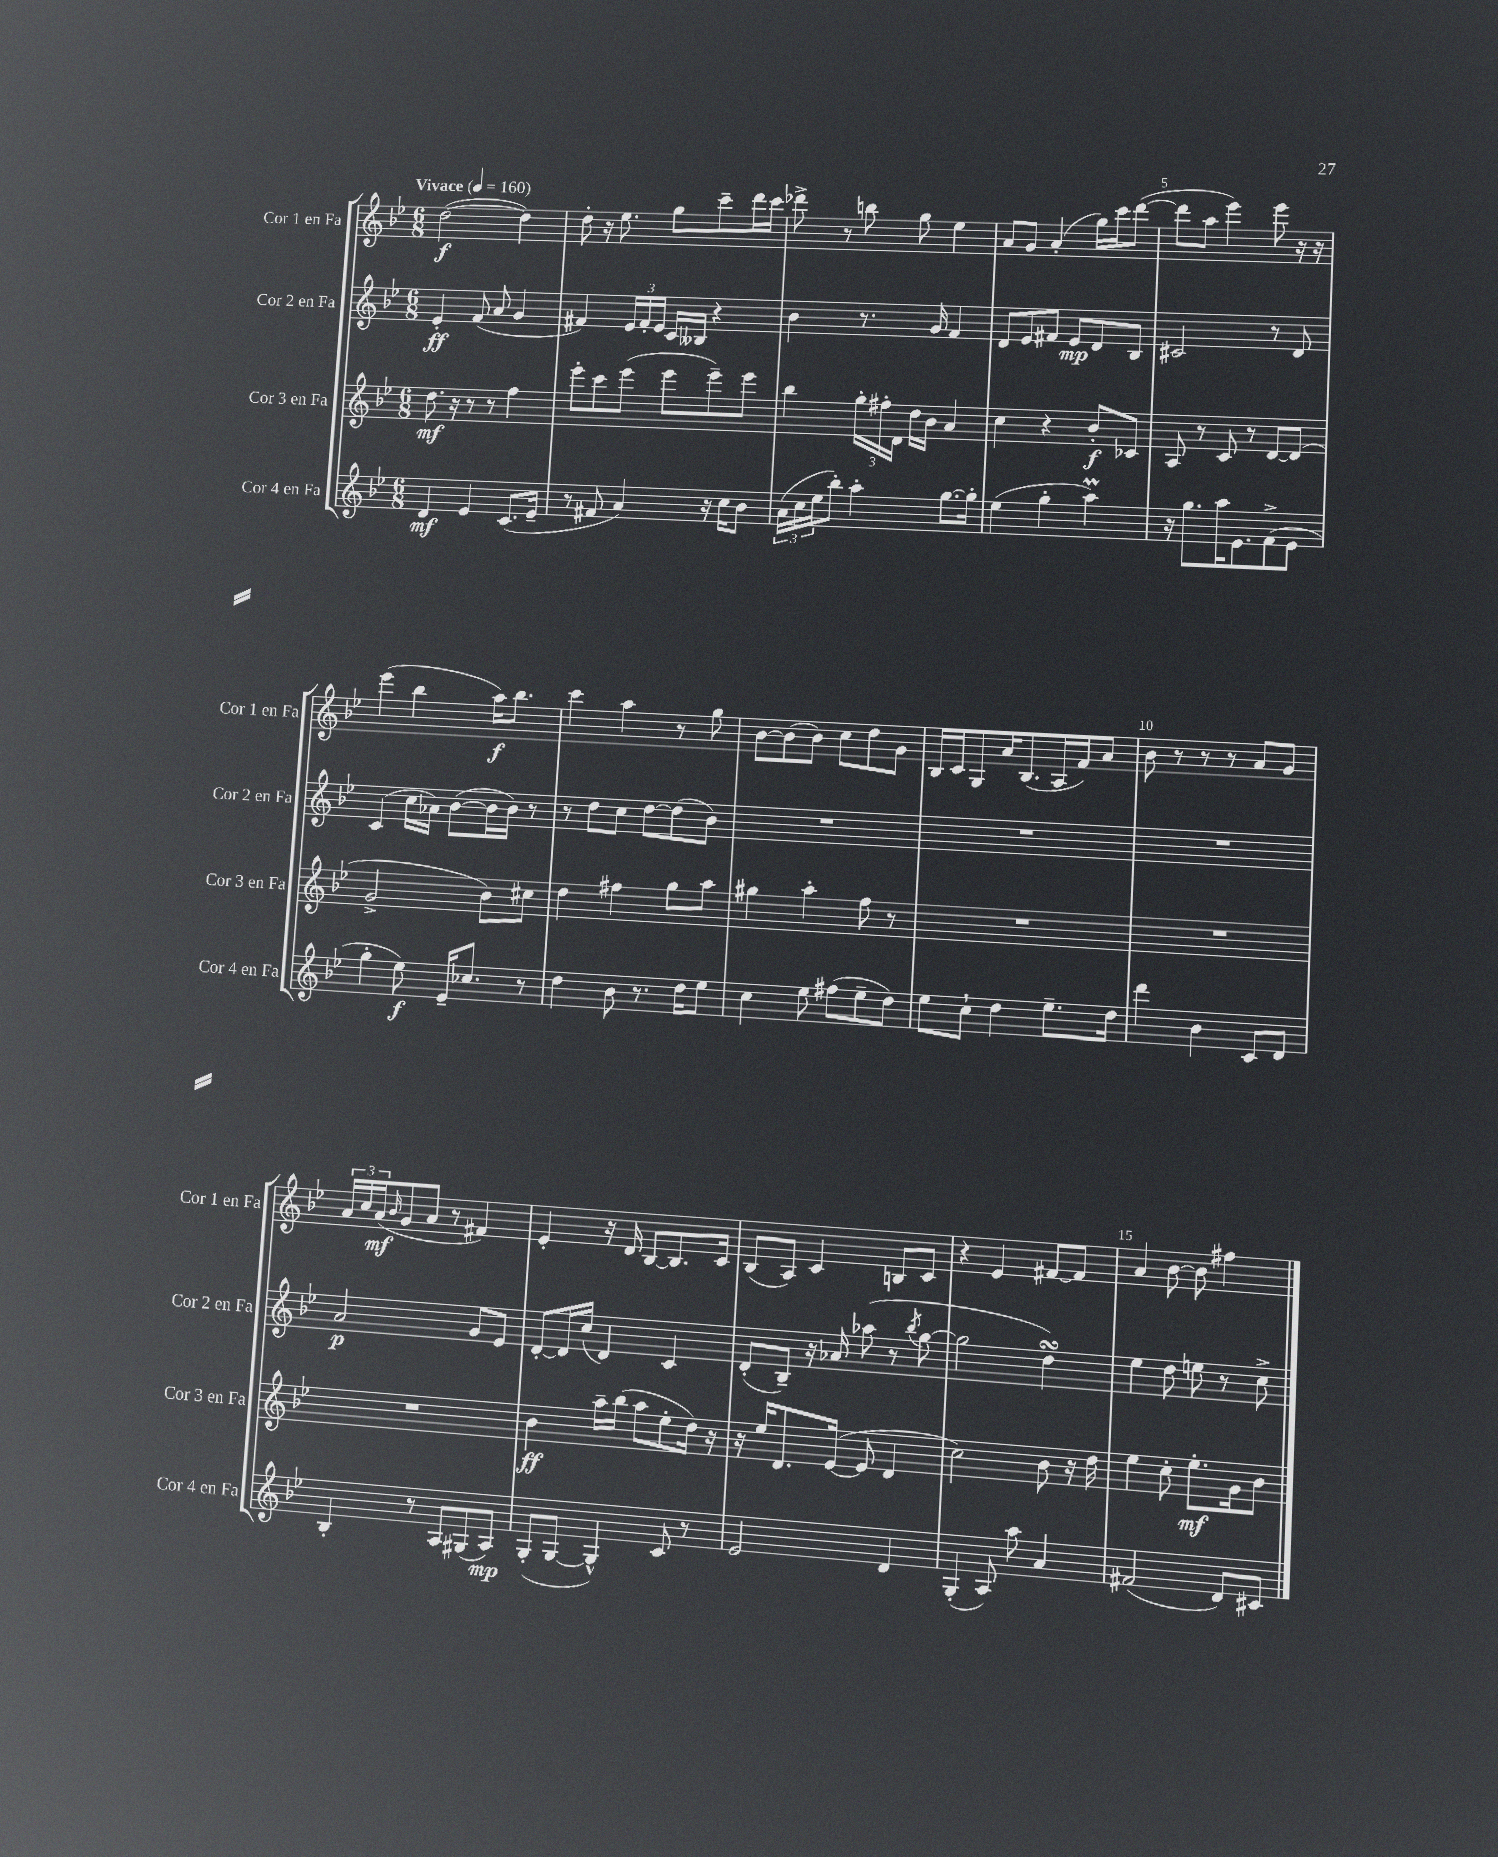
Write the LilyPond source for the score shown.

<<
\new StaffGroup <<
\new Staff = "s0" \with { instrumentName = "Cor 1 en Fa" shortInstrumentName = "Cor 1 en Fa" } {
    \clef treble \key bes \major \numericTimeSignature \time 6/8 \tempo "Vivace" 4 = 160
    d''2~\f( d''4) |
    d''8-. r16 ees''8. g''8 c'''8-- d'''16 c'''16 |
    des'''8-> r8 b''8 g''8 ees''4 |
    a'8 g'8 a'4-.( g''16) c'''16 d'''8~( |
    d'''8 a''8 ees'''4) ees'''8 r16 r16 |
    ees'''4( bes''4 a''16\f) bes''8. |
    c'''4 a''4 r8 g''8 |
    bes'8~ bes'8( bes'8) c''8 d''8 g'8 |
    bes16 c'16 g8 a'16 bes8.( a16 f'16) a'8 |
    bes'8 r8 r8 r8 a'8 g'8 |
    \tuplet 3/2 { a'16 c''16 a'16\mf( } \grace { bes'16 } g'8 a'8 r8 fis'4) |
    ees'4-. r16 d'16 bes8~ bes8. c'16 |
    bes8( a8) c'4 b8 c'8 |
    r4 ees'4 fis'8~ fis'8 |
    a'4 bes'8~ bes'8 fis''4 \bar "|." |
}
\new Staff = "s1" \with { instrumentName = "Cor 2 en Fa" shortInstrumentName = "Cor 2 en Fa" } {
    \clef treble \key bes \major \numericTimeSignature \time 6/8
    ees'4-.\ff f'8( a'8 g'4 |
    fis'4) \tuplet 3/2 { ees'16 fis'16-. ees'16 } c'16 beses16 r4 |
    bes'4 r8. g'16 f'4 |
    d'8 ees'8 fis'8 ees'8\mp d'8 bes8 |
    cis'2 r8 d'8 |
    c'4( c''16 aes'16) bes'8~( bes'16 bes'16) r8 |
    r8 d''8 c''8 d''8~ d''8( bes'8) |
    R2. |
    R2. |
    R2. |
    a'2\p g'8 ees'8 |
    d'8~-. d'16 c''16( d'4) c'4 |
    d'8-.( bes8--) r16 aes'16 aes''8( r8 \acciaccatura { bes''8 } g''8~ |
    g''2 d''4\turn) |
    ees''4 d''8 e''8 r8 c''8-> \bar "|." |
}
\new Staff = "s2" \with { instrumentName = "Cor 3 en Fa" shortInstrumentName = "Cor 3 en Fa" } {
    \clef treble \key bes \major \numericTimeSignature \time 6/8
    d''8.\mf r16 r8 r8 f''4 |
    ees'''8-. c'''8 ees'''8( ees'''8 ees'''8--) ees'''8 |
    bes''4 \tuplet 3/2 { g''16-. fis''16-. d'16 } d''16 bes'16 a'4 |
    c''4 r4 bes'8-.\f ces'8 |
    a8 r8 c'8 r8 d'8~ d'8( |
    g'2-> bes'8) cis''8 |
    d''4 fis''4 g''8 a''8 |
    gis''4 a''4-. f''8 r8 |
    R2. |
    R2. |
    R2. |
    bes'4\ff a''16-- bes''16( a''8 ees''8-. d''16) r16 |
    r16 ees''16 d'8. ees'16~( ees'8 d'4 |
    c''2) bes'8 r16 d''16 |
    ees''4 c''8-. ees''8.-.\mf g'16 bes'8 \bar "|." |
}
\new Staff = "s3" \with { instrumentName = "Cor 4 en Fa" shortInstrumentName = "Cor 4 en Fa" } {
    \clef treble \key bes \major \numericTimeSignature \time 6/8
    d'4\mf ees'4 c'8.( ees'16-- |
    r8 fis'8 a'4) r16 c''16 bes'8 |
    \tuplet 3/2 { a'16( c''16 ees''16 } bes''8-.) a''4-. g''8.~ g''16-. |
    ees''4( g''4-. a''4\prall) |
    r16 g''8. a''16 ees'8. f'8->( ees'8 |
    g''4-. ees''8\f) ees'16-- ces''8. r8 |
    d''4 bes'8 r8. d''16 ees''8 |
    c''4 ees''8 fis''8( ees''8-- d''8) |
    ees''8 c''8-! d''4 ees''8.-- d''16 |
    d'''4 bes'4 c'8 d'8 |
    bes4-. r8 a8 gis8( a8\mp) |
    g8-.( g8~ g4-^) c'8 r8 |
    ees'2 d'4 |
    g4-.( a8) a''8 a'4 |
    fis'2( d'8) cis'8 \bar "|." |
}
>>
>>
\layout { \context { \Score \override BarNumber.break-visibility = ##(#f #t #t) barNumberVisibility = #(every-nth-bar-number-visible 5) } }
